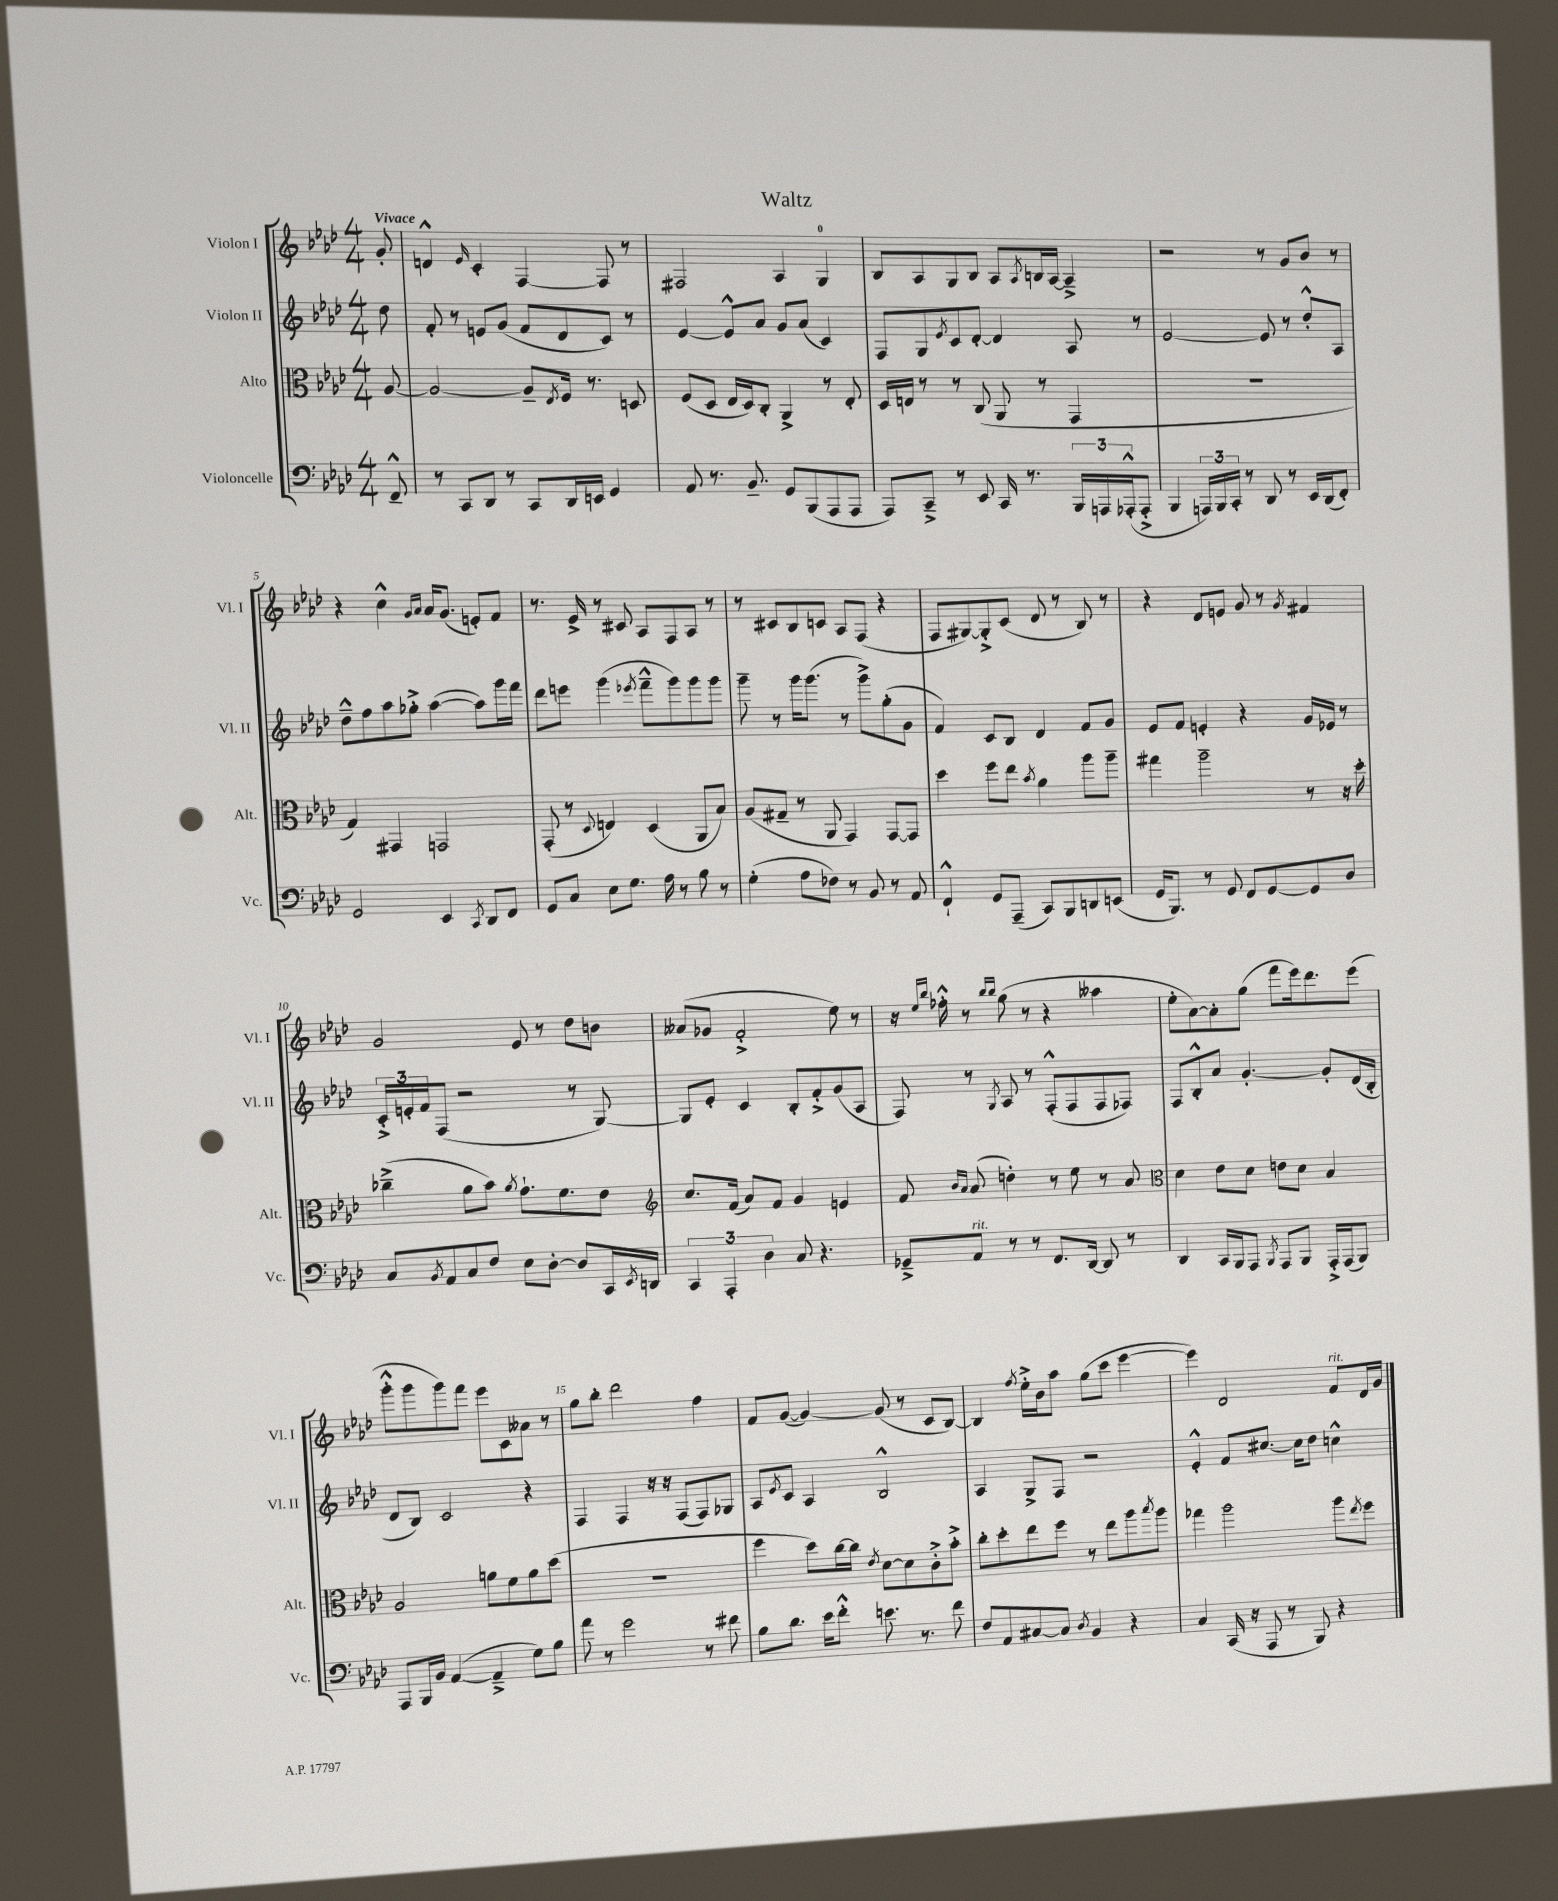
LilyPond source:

\header { title = "Waltz" }
<<
\new StaffGroup <<
\new Staff = "s0" \with { instrumentName = "Violon I" shortInstrumentName = "Vl. I" } {
    \clef treble \key aes \major \numericTimeSignature \time 4/4 \partial 8 \tempo "Vivace"
    g'8-. |
    d'4-^ \grace { ees'16 } c'4-. f4~ f8 r8 |
    fis2 aes4 g4-0 |
    bes8 aes8 g8 bes8 aes8 \acciaccatura { aes8 } b16 aes16~ aes4---> |
    r2 r8 g'8 bes'8 r8 |
    r4 c''4-^ \grace { g'16 aes'16 } aes'16 g'8.( e'8-.) f'8 |
    r8. ees'16-> r8 cis'8 aes8 f8 aes8 r8 |
    r8 cis'8 bes8 c'8 aes8 f8( r4 |
    f8 gis8~) gis8-.-> c'8( des'8 r8 bes8) r8 |
    r4 des'8 e'8 g'8 r8 \acciaccatura { g'8 } fis'4 |
    g'2 ees'8 r8 des''8 b'8 |
    aeses'8( ges'8 f'2-.-> ees''8) r8 |
    r16 \grace { ees''16 bes''16 } fes''16-.-^ r8 \grace { bes''16 bes''16 } g''8( r8 r4 aeses''4 |
    ees''8-. aes'8~) aes'8-. g''8( f'''8 ees'''16) des'''8. ees'''8( |
    g'''8-.-^ g'''8 g'''8) f'''8 ees'''8 c'8 aeses'8 r8 |
    g''8 bes''8-. des'''2 f''4 |
    f'8 g'8~( g'4~) g'8( r8 c'8 bes8~) |
    bes4 \acciaccatura { f''8 } ees''16-.-> bes'16 aes''8 g''8( c'''8 ees'''4~ |
    ees'''4) des'2 f'8^\markup { \italic "rit." } des'16 g'16 \bar "|." |
}
\new Staff = "s1" \with { instrumentName = "Violon II" shortInstrumentName = "Vl. II" } {
    \clef treble \key aes \major \numericTimeSignature \time 4/4 \partial 8
    des''8 |
    f'8-. r8 e'8 g'8( f'8 des'8 c'8) r8 |
    ees'4~ ees'8-^ aes'8 g'8 aes'8( c'4) |
    f8 g8 \acciaccatura { ees'8 } c'8 des'8~-. des'4 aes8 r8 |
    ees'2~ ees'8 r8 des''8-.-^ aes8 |
    des''8---^ f''8 aes''8 ges''8-.-> aes''4~( aes''8) g'''16 f'''16 |
    des'''8 e'''8 g'''4( \acciaccatura { ees'''8 } f'''8---^ g'''8) g'''8 g'''8 |
    g'''8-- r8 g'''16 g'''8.( r8 g'''8->) g''8-.( g'8 |
    f'4) c'8 bes8 des'4 f'8 g'8 |
    ees'8 f'8 e'4-. r4 g'16 ees'16 r8 |
    \tuplet 3/2 { c'16-.-> e'16-. f'16 } f8( r2 r8 g8~) |
    g8 ees'8-. c'4 bes8-. f'8-.-> g'8( aes8 |
    f8) r8 \acciaccatura { g8 } aes8 r8 f8-.-^( f8 f8 fes8) |
    f8 bes8-.-^ aes'8 g'4.~-. g'8-. des'16( bes16-. |
    des'8 bes8) c'2 r4 |
    f4 f4 r16 r16 f8( f8) ges8 |
    aes8 \acciaccatura { ees'8 } c'8 aes4 bes2-^ |
    aes4 g8-> f8 r2 |
    ees'4-.-^ f'8 cis''8.~ cis''16 des''8 c''4-^ \bar "|." |
}
\new Staff = "s2" \with { instrumentName = "Alto" shortInstrumentName = "Alt." } {
    \clef alto \key aes \major \numericTimeSignature \time 4/4 \partial 8
    aes8~ |
    aes2~ aes8-- \acciaccatura { ees8 } f16 r8. d8 |
    f8( des8 ees16 des16) c8-. aes,4-> r8 ees8-. |
    des16 e16 r8 r8 c8( aes,8 r8 g,4 |
    R1 |
    g4) gis,4 g,2 |
    g,8-.( r8 \appoggiatura { des8 } e4) des4( aes,8 bes8) |
    aes8( gis8-- r8 aes,8 g,4) g,8~ g,8 |
    des''4 f''8 ees''8 \acciaccatura { bes'8 } aes'4 aes''8 aes''8-- |
    gis''4 aes''2-- r8 r16 des''16-. |
    ces''4--->( aes'8 bes'8) \acciaccatura { aes'8 } g'8.-! f'8. ees'8 |
    \clef treble c''8. f'16( aes'8) f'8 g'4 e'4 |
    f'8 \grace { bes'16 aes'16 } aes'8( d''4-.) r8 ees''8 r8 aes'8 |
    \clef alto des'4 ees'8 des'8 e'8 des'8 bes4 |
    aes2 a'8 f'8 a'8 des''8( |
    R1 |
    f''4 des''8) c''16~ c''16 \acciaccatura { ees'8 } des'8~ des'8 c'8-.-> bes'8-.-> |
    c''8-. des''8-. ees''8 f''8 r8 ees''8 aes''8 \acciaccatura { bes''8 } aes''8 |
    ges''4 aes''2 aes''8 \acciaccatura { ees''8 } f''8 \bar "|." |
}
\new Staff = "s3" \with { instrumentName = "Violoncelle" shortInstrumentName = "Vc." } {
    \clef bass \key aes \major \numericTimeSignature \time 4/4 \partial 8
    f,8---^ |
    r8 c,8 des,8 r8 c,8 des,16 e,16 g,4 |
    aes,8 r8. bes,8.-- g,8 bes,,8( aes,,8 aes,,8 |
    aes,,8) c,8---> r8 ees,8 c,16 r8. \tuplet 3/2 { bes,,16 a,,16 aes,,16-.-^( } aes,,8-.-> |
    bes,,4 \tuplet 3/2 { a,,16) bes,,16 c,16-. } r8 des,8 r8 ees,16 des,16( f,8-.) |
    g,2 ees,4 \acciaccatura { c,8 } des,8 f,8 |
    g,8 c8 ees8 g8. aes16 r8 bes8 r8 |
    g4-.( aes8 fes8) r8 bes,8 r8 aes,8 |
    f,4-!-^ g,8 aes,,8--( c,8) bes,,8 d,8 e,8( |
    g,16 bes,,8.) r8 g,8 f,8 g,8~ g,8 des8 |
    c8 \acciaccatura { bes,8 } aes,8 c8 f8 ees8 des8~-. des8 c,16 \acciaccatura { ees,8 } d,16 |
    \tuplet 3/2 { c,4 aes,,4-. des4 } c8 r4. |
    ges,8---> aes,8^\markup { \italic "rit." } r8 r8 f,8. des,16~ des,8 r8 |
    des,4 c,16 bes,,16 aes,,8 \acciaccatura { bes,,8 } aes,,8 bes,,8 aes,,16-.-> aes,,16( bes,,8) |
    aes,,8 bes,,16 bes,16 aes,4~( aes,4---> g8) bes8 |
    aes'8 r8 g'2 r8 fis'8 |
    bes8 des'8. ees'16 f'8-.-^ e'8. r8. f'8 |
    f8 aes,8 cis8~ cis8 \acciaccatura { des8 } bes,4 r4 |
    c4 c,16( r16 aes,,8 r8 bes,,8) r4 \bar "|." |
}
>>
>>
\layout { \context { \Score \override BarNumber.break-visibility = ##(#f #t #t) barNumberVisibility = #(every-nth-bar-number-visible 5) } }
